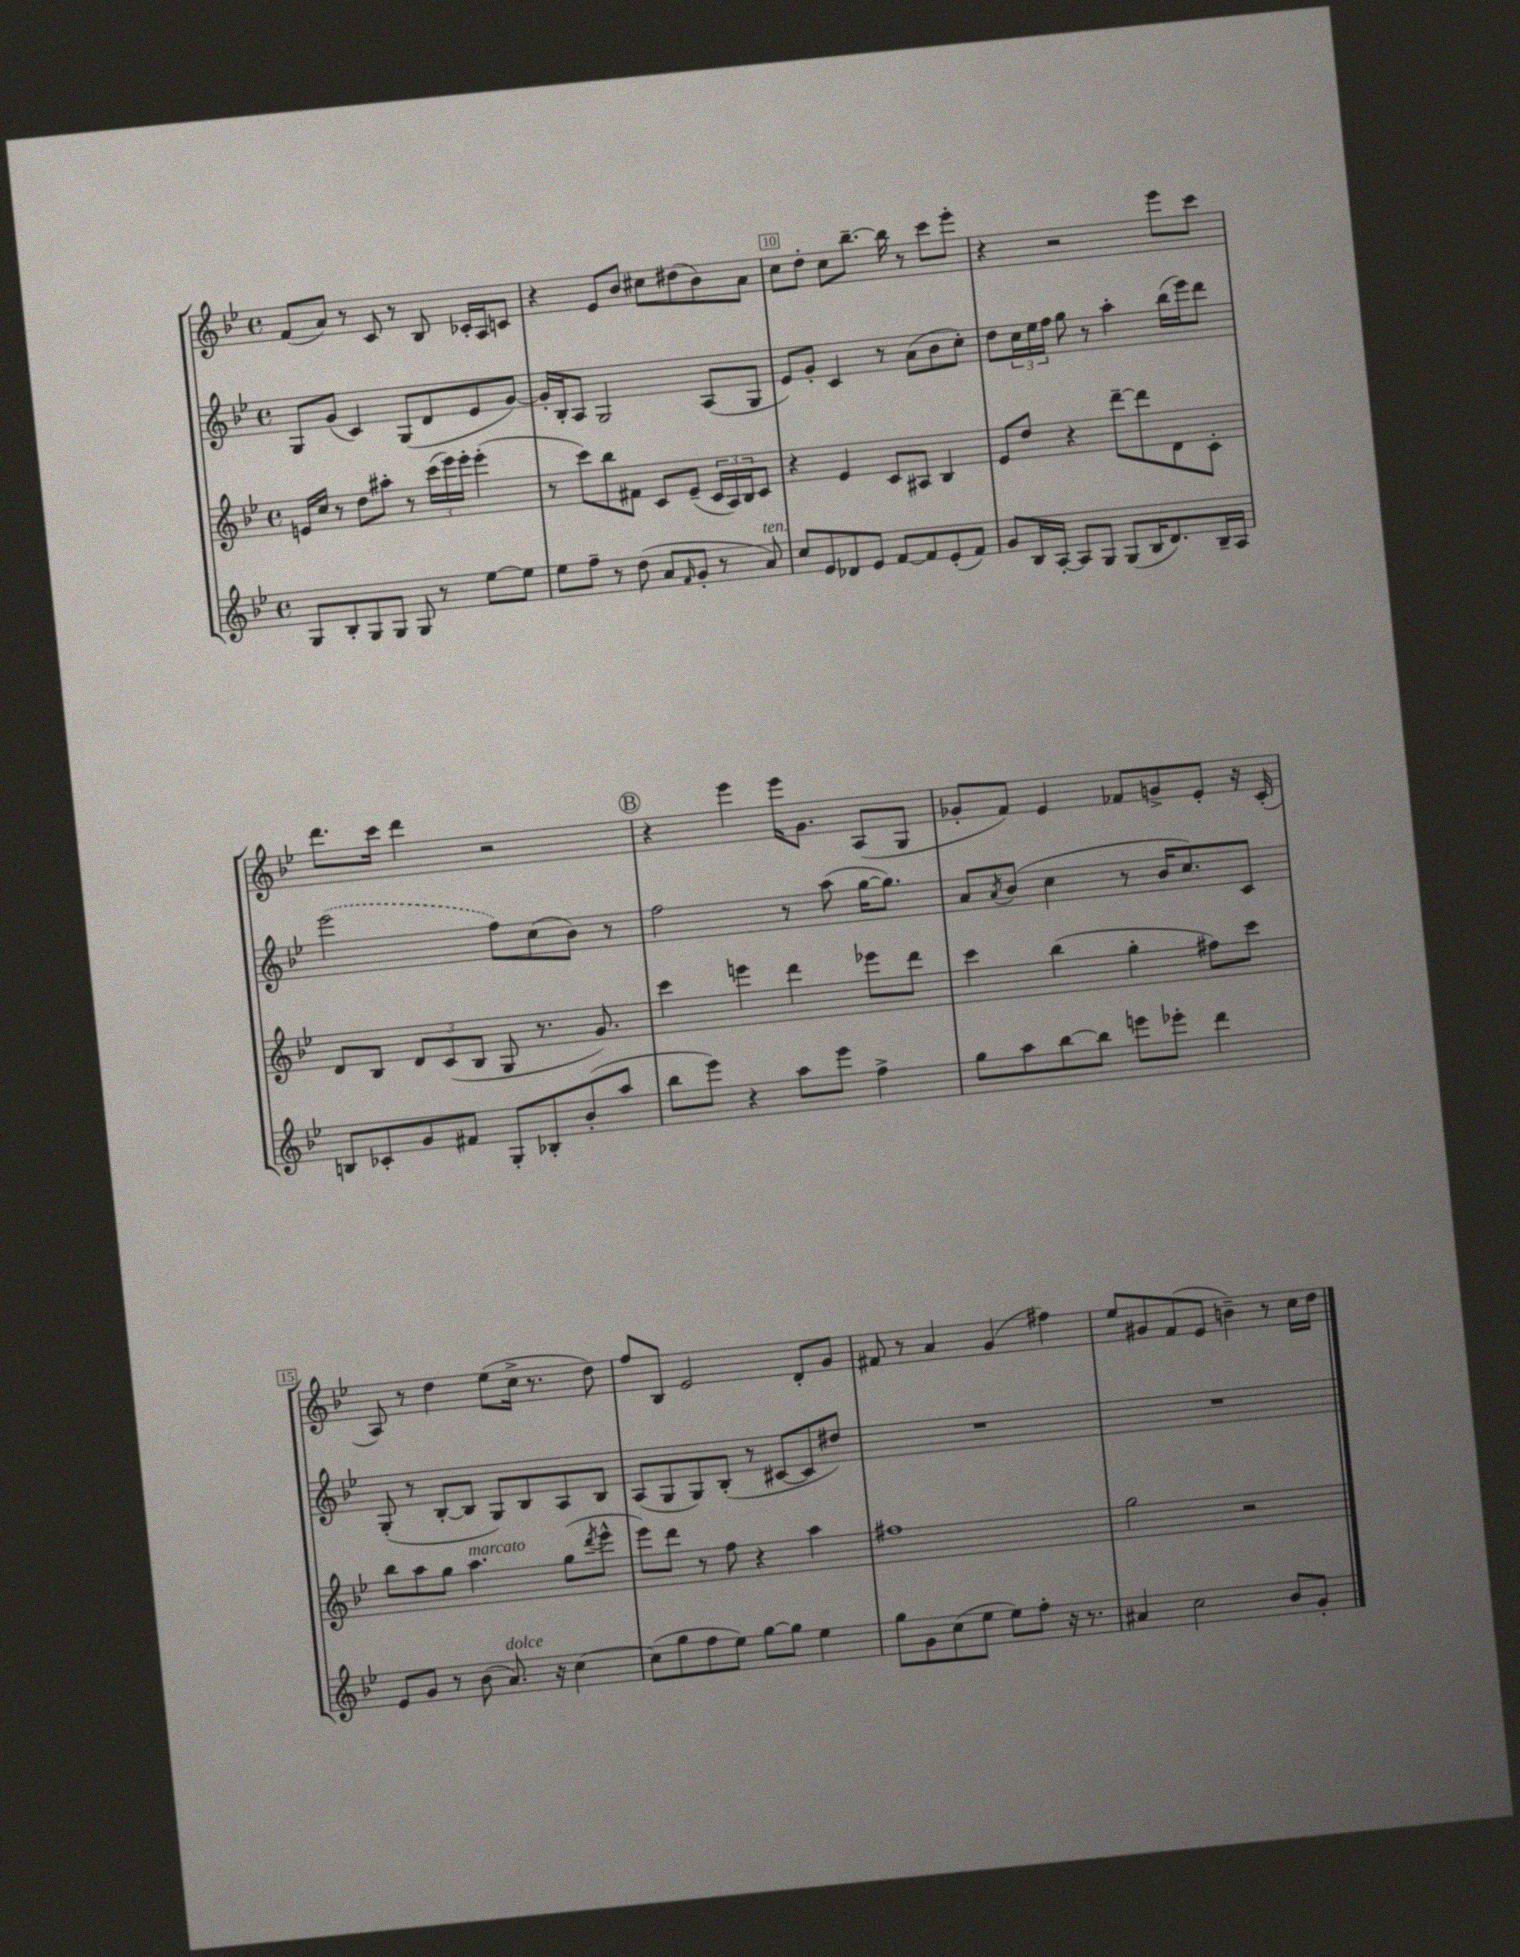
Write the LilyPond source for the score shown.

<<
\new StaffGroup <<
\new Staff = "s0" {
    \clef treble \key bes \major \defaultTimeSignature \time 4/4
    f'8( a'8) r8 c'8 r8 bes8 ces'16-. a16 c'8 |
    r4 ees'8 bes'8 cis''8 dis''8( bes'8) a'8 |
    c''8 d''8-. c''8 bes''8.~-- bes''16 r8 c'''8 ees'''8-. |
    r4 r2 ees'''8 c'''8 |
    d'''8. c'''16 d'''4 r2 |
    \mark \markup { \circle "B" } r4 ees'''4 ees'''16 g'8. a8( g8 |
    ges'8-. f'8) ees'4 fes'8 g'8-> ees'8-. r16 c'16-.( |
    a8) r8 d''4 ees''8( c''16-> r8. d''8) |
    f''8 bes8 ees'2 d'8-. g'8 |
    fis'8 r8 a'4 g'4( fis''4) |
    ees''8 gis'8 f'8( ees'8 b'4--) r8 c''16 d''16 \bar "|." |
}
\new Staff = "s1" {
    \clef treble \key bes \major \defaultTimeSignature \time 4/4
    g8 g'8( c'4) g8( d'8 ees'8 g'8~) |
    g'16-. bes16-. a8 g2 a8( g8 |
    ees'8) g'8-. c'4 r8 a'8( bes'8 c''8-.) |
    d''8 \tuplet 3/2 { c''16 ees''16 f''16 } g''8 r8 a''4-. bes''16( ees'''16) d'''8 |
    \once \slurDashed ees'''2( f''8) c''8( bes'8) r8 |
    \mark \markup { \circle "B" } f''2 r8 a''8( g''16~ g''8.) |
    a'8 \acciaccatura { a'8 } bes'8( c''4 r8 bes'16 c''8.) c'8 |
    g8-.( r8 bes8~-. bes8 g8) bes8 a8 bes8 |
    a8( g8 g8) bes8-.( r8 cis'8~ cis'8 dis''8) |
    R1 |
    R1 \bar "|." |
}
\new Staff = "s2" {
    \clef treble \key bes \major \defaultTimeSignature \time 4/4
    e'16 c''16 r8 d''8 ais''8-. r8 \tuplet 3/2 { c'''16( ees'''16) ees'''16-. } ees'''4-.( |
    r8 c'''8) bes''8 fis'8 c'8 ees'8--( \tuplet 3/2 { c'16 a16) bes16 } c'8 |
    r4 ees'4 c'8 ais8 bes4 |
    ees'8 d''8 r4 d'''8~-- d'''8 d'8 c'8-. |
    d'8 bes8 \tuplet 3/2 { d'8 c'8( bes8 } g8 r8. g'8.) |
    \mark \markup { \circle "B" } c'''4 e'''4 d'''4 ees'''8 d'''8 |
    c'''4 bes''4( g''4-. fis''8) c'''8 |
    bes''8 a''8 g''8 a''4.^\markup { \italic "marcato" } g''8( \acciaccatura { d'''8 } ees'''8-^ |
    ees'''8) d'''8 r8 f''8 r4 a''4 |
    fis''1 |
    g''2 r2 \bar "|." |
}
\new Staff = "s3" {
    \clef treble \key bes \major \defaultTimeSignature \time 4/4
    g8 bes8-. g8 g8 g8 r8 ees''8~ ees''8 |
    ees''8 f''8-- r8 d''8( a'8 \grace { f'16 } g'8-. r8 a'8^\markup { \italic "ten." }) |
    c''8 ees'8 des'8 ees'8 f'8~ f'8 ees'8-.( f'8) |
    g'8 bes16 a16~-. a8 g8 g8( bes16 d'8.) bes16-- a16 |
    b8 ces'8-. g'8 fis'8 g8-. bes8-. bes'8-.( a''8 |
    \mark \markup { \circle "B" } bes''8 ees'''8) r4 a''8 ees'''8 f''4-> |
    g''8 a''8 bes''8~ bes''8 e'''8 ees'''8-. d'''4 |
    ees'8 g'8 r8 bes'8( a'8.^\markup { \italic "dolce" }) r16 c''4~ |
    c''8( g''8 f''8 ees''8) g''8~ g''8 ees''4 |
    g''8 g'8 c''8( ees''8 ees''8) f''8-. r16 r8. |
    ais'4 c''2 bes'8 g'8-. \bar "|." |
}
>>
>>
\layout { \context { \Score currentBarNumber = #8 \override BarNumber.break-visibility = ##(#f #t #t) barNumberVisibility = #(every-nth-bar-number-visible 5) \override BarNumber.stencil = #(make-stencil-boxer 0.1 0.3 ly:text-interface::print) } }
